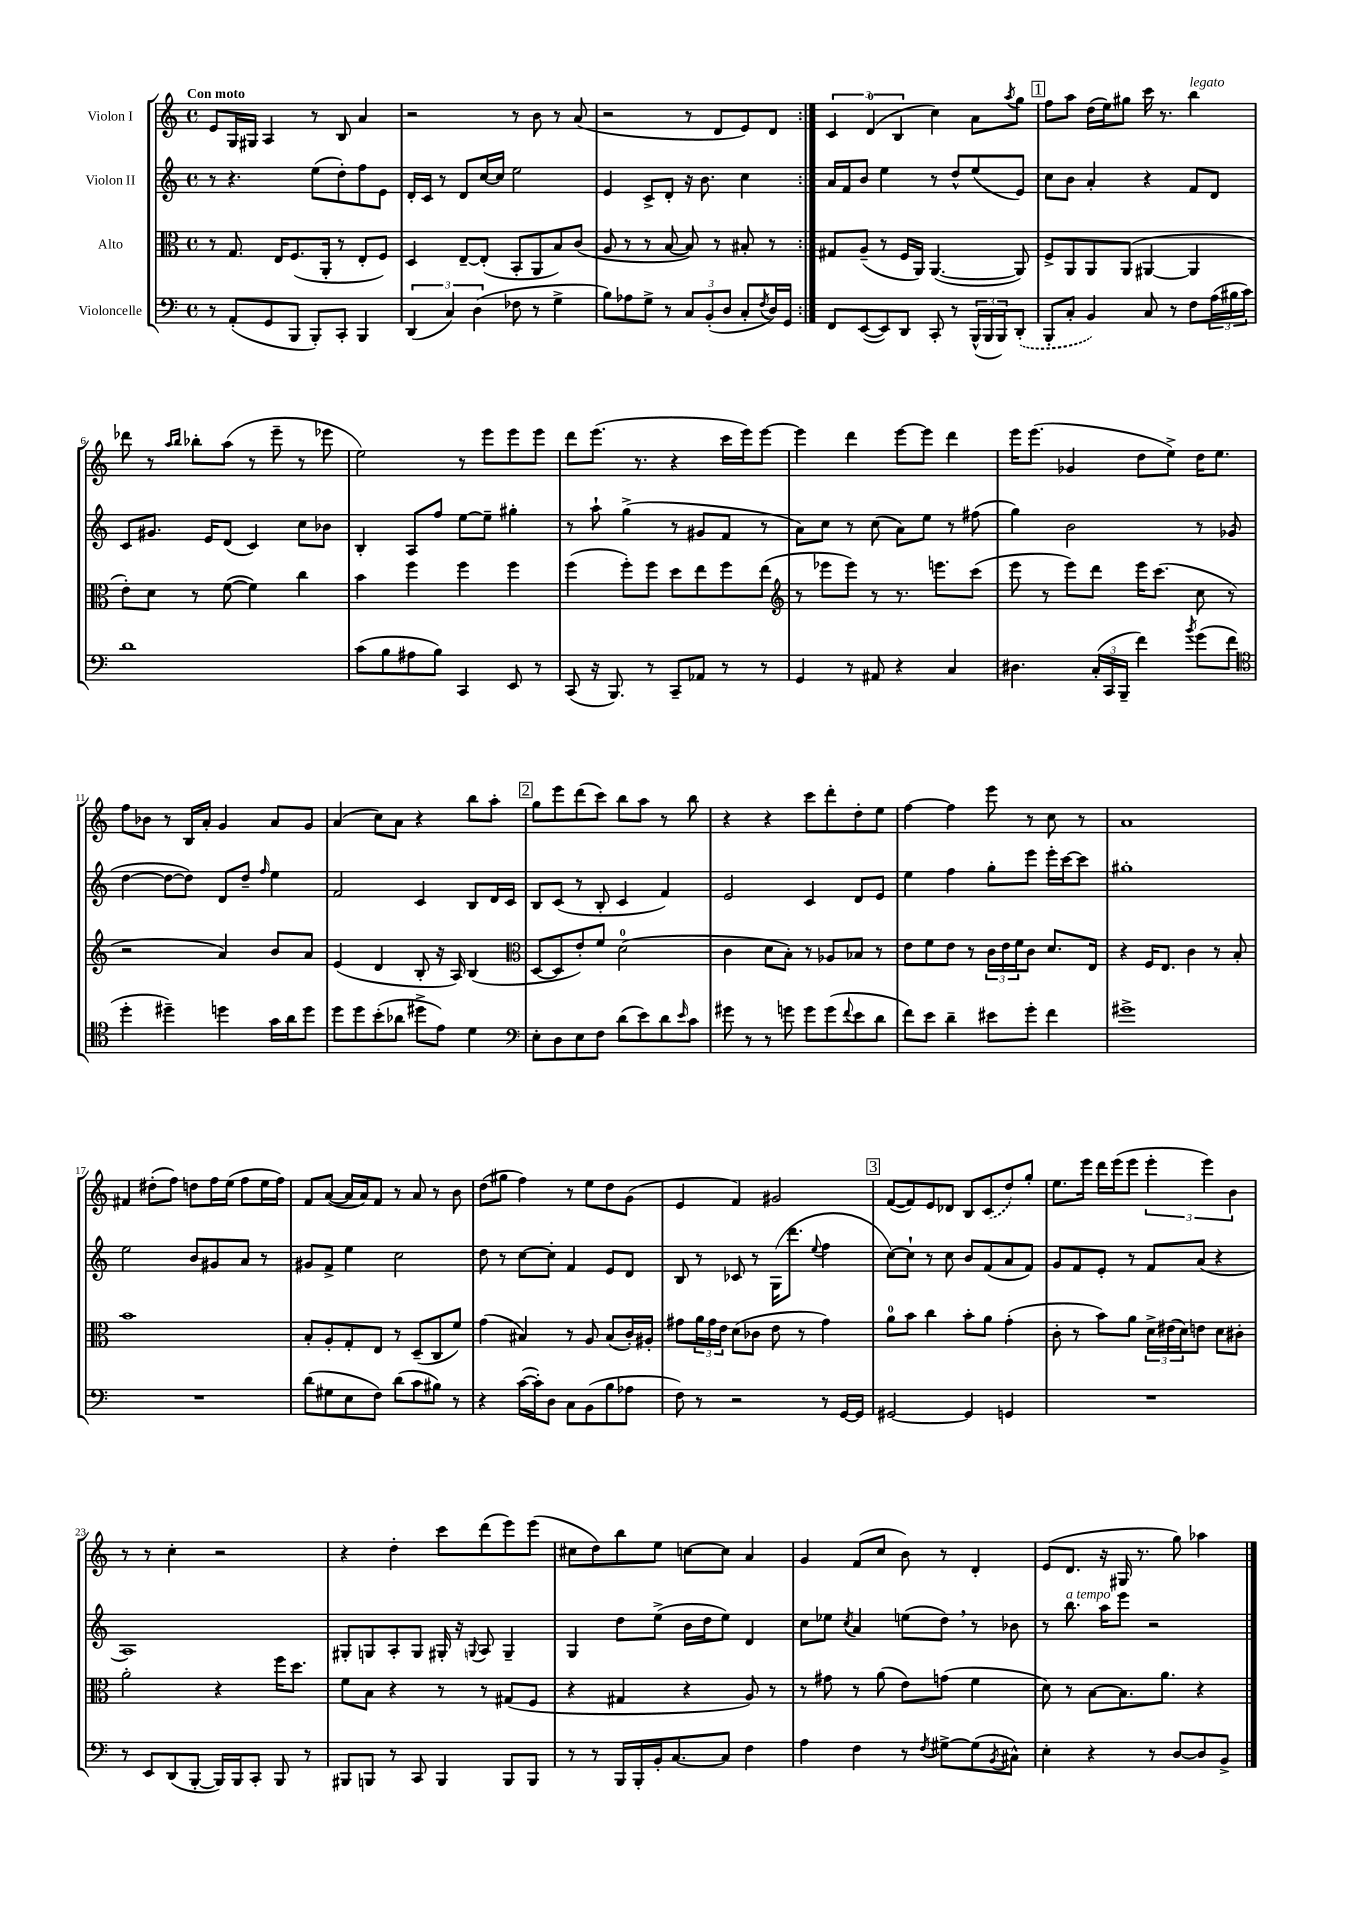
<<
\new StaffGroup <<
\new Staff = "s0" \with { instrumentName = "Violon I" } {
    \clef treble \key c \major \defaultTimeSignature \time 4/4 \tempo "Con moto"
    \repeat volta 2 { e'8 g16 gis16 a4 r8 b8 a'4 |
    r2 r8 b'8 r8 a'8( |
    r2 r8 d'8 e'8) d'8 | }
    \tuplet 3/2 { c'4 d'4-0( b4 } c''4) a'8 \acciaccatura { a''8 } g''8 |
    \mark \markup { \box "1" } f''8 a''8 d''16( e''16) gis''8 c'''16 r8. b''4^\markup { \italic "legato" } |
    des'''8 r8 \grace { a''16 b''16 } bes''8-. a''8( r8 e'''8-- r8 ees'''8 |
    e''2) r8 e'''8 e'''8 e'''8 |
    d'''8 e'''8.( r8. r4 c'''16 e'''16) e'''8~ |
    e'''4 d'''4 e'''8~ e'''8 d'''4 |
    e'''16 e'''8.( ges'4 d''8 e''8->) d''16 e''8. |
    f''8 bes'8 r8 b16 a'16-. g'4 a'8 g'8 |
    a'4( c''8) a'8 r4 b''8 a''8-. |
    \mark \markup { \box "2" } g''8 e'''8 d'''8( c'''8) b''8 a''8 r8 b''8 |
    r4 r4 c'''8 d'''8-. d''8-. e''8 |
    f''4~ f''4 e'''8 r8 c''8 r8 |
    a'1 |
    fis'4 dis''8-.( f''8) d''8 f''16 e''16( f''8 e''16 f''16) |
    f'8 a'8~( a'16 a'16) f'8 r8 a'8 r8 b'8 |
    d''8( gis''8 f''4) r8 e''8 d''8 g'8( |
    e'4 f'4) gis'2 |
    \mark \markup { \box "3" } f'8~( f'8) e'8 des'8 b8 \once \slurDashed c'8( d''8) g''8-. |
    e''8. e'''16 d'''16 e'''16( e'''8 \tuplet 3/2 { e'''4-. e'''4) b'4 } |
    r8 r8 c''4-. r2 |
    r4 d''4-. c'''8 d'''8( e'''8) e'''8( |
    cis''8 d''8) b''8 e''8 c''8~ c''8 a'4 |
    g'4 f'8( c''8 b'8) r8 d'4-. |
    e'8( d'8. r16 gis16 r8. g''8) aes''4 \bar "|." |
}
\new Staff = "s1" \with { instrumentName = "Violon II" } {
    \clef treble \key c \major \defaultTimeSignature \time 4/4
    \repeat volta 2 { r8 r4. e''8( d''8-.) f''8 e'8 |
    d'16-. c'16 r8 d'8 c''16~ c''16 e''2 |
    e'4 c'8-> d'8-. r16 b'8. c''4 | }
    a'16 f'16 b'8 e''4 r8 d''8-^ e''8( e'8) |
    \mark \markup { \box "1" } c''8 b'8 a'4-. r4 f'8 d'8 |
    c'8 gis'8. e'16 d'8( c'4) c''8 bes'8 |
    b4-. a8 f''8 e''8~ e''8-- gis''4-. |
    r8 a''8-! g''4->( r8 gis'8 f'8 r8 |
    a'8) c''8 r8 c''8( a'8) e''8 r8 fis''8( |
    g''4) b'2 r8 ges'8( |
    d''4~ d''8~ d''8) d'8 d''8-- \grace { f''16 } e''4 |
    f'2 c'4 b8 d'16 c'16 |
    \mark \markup { \box "2" } b8 c'8( r8 b8-. c'4 f'4) |
    e'2 c'4 d'8 e'8 |
    e''4 f''4 g''8-. e'''8 e'''16-. c'''16~ c'''8 |
    gis''1-. |
    e''2 b'8 gis'8 a'8 r8 |
    gis'8 f'8-> e''4 c''2 |
    d''8 r8 c''8~ c''8-. f'4 e'8 d'8 |
    b8 r8 ces'8 r8 g16( d'''8. \appoggiatura { e''8 } f''4 |
    \mark \markup { \box "3" } c''8~) c''8-! r8 c''8 b'8 f'8( a'8 f'8) |
    g'8 f'8 e'8-. r8 f'8 a'8( r4 |
    a1) |
    gis8-. g8 a8-. g8 gis16-. r16 \appoggiatura { g8 } a8 g4-- |
    g4 d''8 e''8->( b'16 d''16 e''8) d'4 |
    c''8 ees''8 \acciaccatura { c''8 } a'4 e''8( d''8) \breathe r8 bes'8 |
    r8 b''8.^\markup { \italic "a tempo" } a''16 e'''8 r2 \bar "|." |
}
\new Staff = "s2" \with { instrumentName = "Alto" } {
    \clef alto \key c \major \defaultTimeSignature \time 4/4
    \repeat volta 2 { r8 g8. e16 f8.( a,16-. r8 e8-. f8) |
    d4 e8~-- e8-.( b,8-. a,8 b8) c'8( |
    a8 r8 r8 b8~ b8) r8 bis8-. r8 | }
    gis8 a8--( r8 f16 a,16) a,4.~( a,8) |
    \mark \markup { \box "1" } f8-> a,8 a,8 a,8( ais,4~ ais,4 |
    e'8-.) d'8 r8 f'8~( f'4) c''4 |
    b'4 f''4 f''4 f''4 |
    f''4( f''8-.) f''8 d''8 e''8 f''8 e''8( |
    \clef treble r8 ees'''8 ees'''8) r8 r8. e'''8. c'''8( |
    e'''8 r8 e'''8) d'''8 e'''16 c'''8.( c''8 r8 |
    r2 a'4) b'8 a'8 |
    e'4( d'4 b8-. r16 a16) b4( |
    \mark \markup { \box "2" } \clef alto d8~ d8 e'8-.) f'8 d'2-0( |
    c'4 d'8 b8-.) r8 aes8 bes8 r8 |
    e'8 f'8 e'8 r8 \tuplet 3/2 { c'16 e'16 f'16 } c'8 d'8. e16 |
    r4 f16 e8. c'4 r8 b8-. |
    b'1 |
    b8-. a8-. g8-. e8 r8 d8--( c8 f'8) |
    g'4( bis4) r8 a8 bis8( c'16-.) ais16-. |
    gis'8 \tuplet 3/2 { a'16 gis'16 e'16 } d'8( ces'8 e'8 r8 gis'4) |
    \mark \markup { \box "3" } a'8-0 b'8 c''4 b'8-. a'8 g'4-.( |
    c'8-. r8 b'8) a'8 \tuplet 3/2 { d'16-> eis'16( d'16) } e'8 d'8 cis'8-. |
    a'2-. r4 f''16 d''8. |
    f'8 b8 r4 r8 r8 gis8( f8 |
    r4 gis4 r4 a8) r8 |
    r8 gis'8 r8 a'8( e'8) g'8( f'4 |
    d'8) r8 b8~ b8. a'8. r4 \bar "|." |
}
\new Staff = "s3" \with { instrumentName = "Violoncelle" } {
    \clef bass \key c \major \defaultTimeSignature \time 4/4
    \repeat volta 2 { r8 a,8-.( g,8 b,,8 b,,8-.) c,8-. b,,4 |
    \tuplet 3/2 { d,4( c4) d4( } fes8 r8 g4-> |
    b8) aes8 g8-> r8 \tuplet 3/2 { c8 b,8-.( d8 } c8-. \acciaccatura { f8 } d16) g,16 | }
    f,8 e,8~( e,8) d,8 c,8-. r8 \tuplet 3/2 { b,,16-^( b,,16 b,,16) } \once \slurDashed d,8-.( |
    \mark \markup { \box "1" } b,,8-. c8-. b,4) c8 r8 f8 \tuplet 3/2 { a16( bis16 c'16) } |
    d'1 |
    c'8( b8 ais8 b8) c,4 e,8 r8 |
    c,8( r16 b,,8.) r8 c,8-- aes,8 r8 r8 |
    g,4 r8 ais,8 r4 c4 |
    dis4. \tuplet 3/2 { c16-.( c,16 b,,16-- } f'4) \acciaccatura { b'8 } g'8( f'8 |
    \clef tenor d''4-. dis''4--) d''4 g'16 a'16 d''8 |
    d''8 d''8 b'8-.( aes'8 dis''8-> e'8) d'4 |
    \mark \markup { \box "2" } \clef bass e8-. d8 e8 f8 d'8( e'8) d'8 \grace { e'16 } c'8 |
    gis'8 r8 r8 g'8 g'8 g'8( \appoggiatura { f'8 } e'8 d'8 |
    f'8) e'8 d'4-- eis'8 g'8-. f'4 |
    gis'1-> |
    R1 |
    d'8( gis8 e8 f8) d'8( c'8 bis8) r8 |
    r4 c'16~( c'16-.) d8 c8 b,8( b8 aes8 |
    f8) r8 r2 r8 g,16~ g,16 |
    \mark \markup { \box "3" } gis,2~ gis,4 g,4 |
    R1 |
    r8 e,8 d,8( b,,8~-. b,,16) b,,16 c,8-. b,,8 r8 |
    bis,,8 b,,8 r8 c,8 b,,4 b,,8 b,,8 |
    r8 r8 b,,16 b,,16-. b,16-. c8.~ c8 f4 |
    a4 f4 r8 \acciaccatura { f8 } gis8~-> gis8( \acciaccatura { b,8 } cis8-^) |
    e4-. r4 r8 d8~ d8 b,8-> \bar "|." |
}
>>
>>
